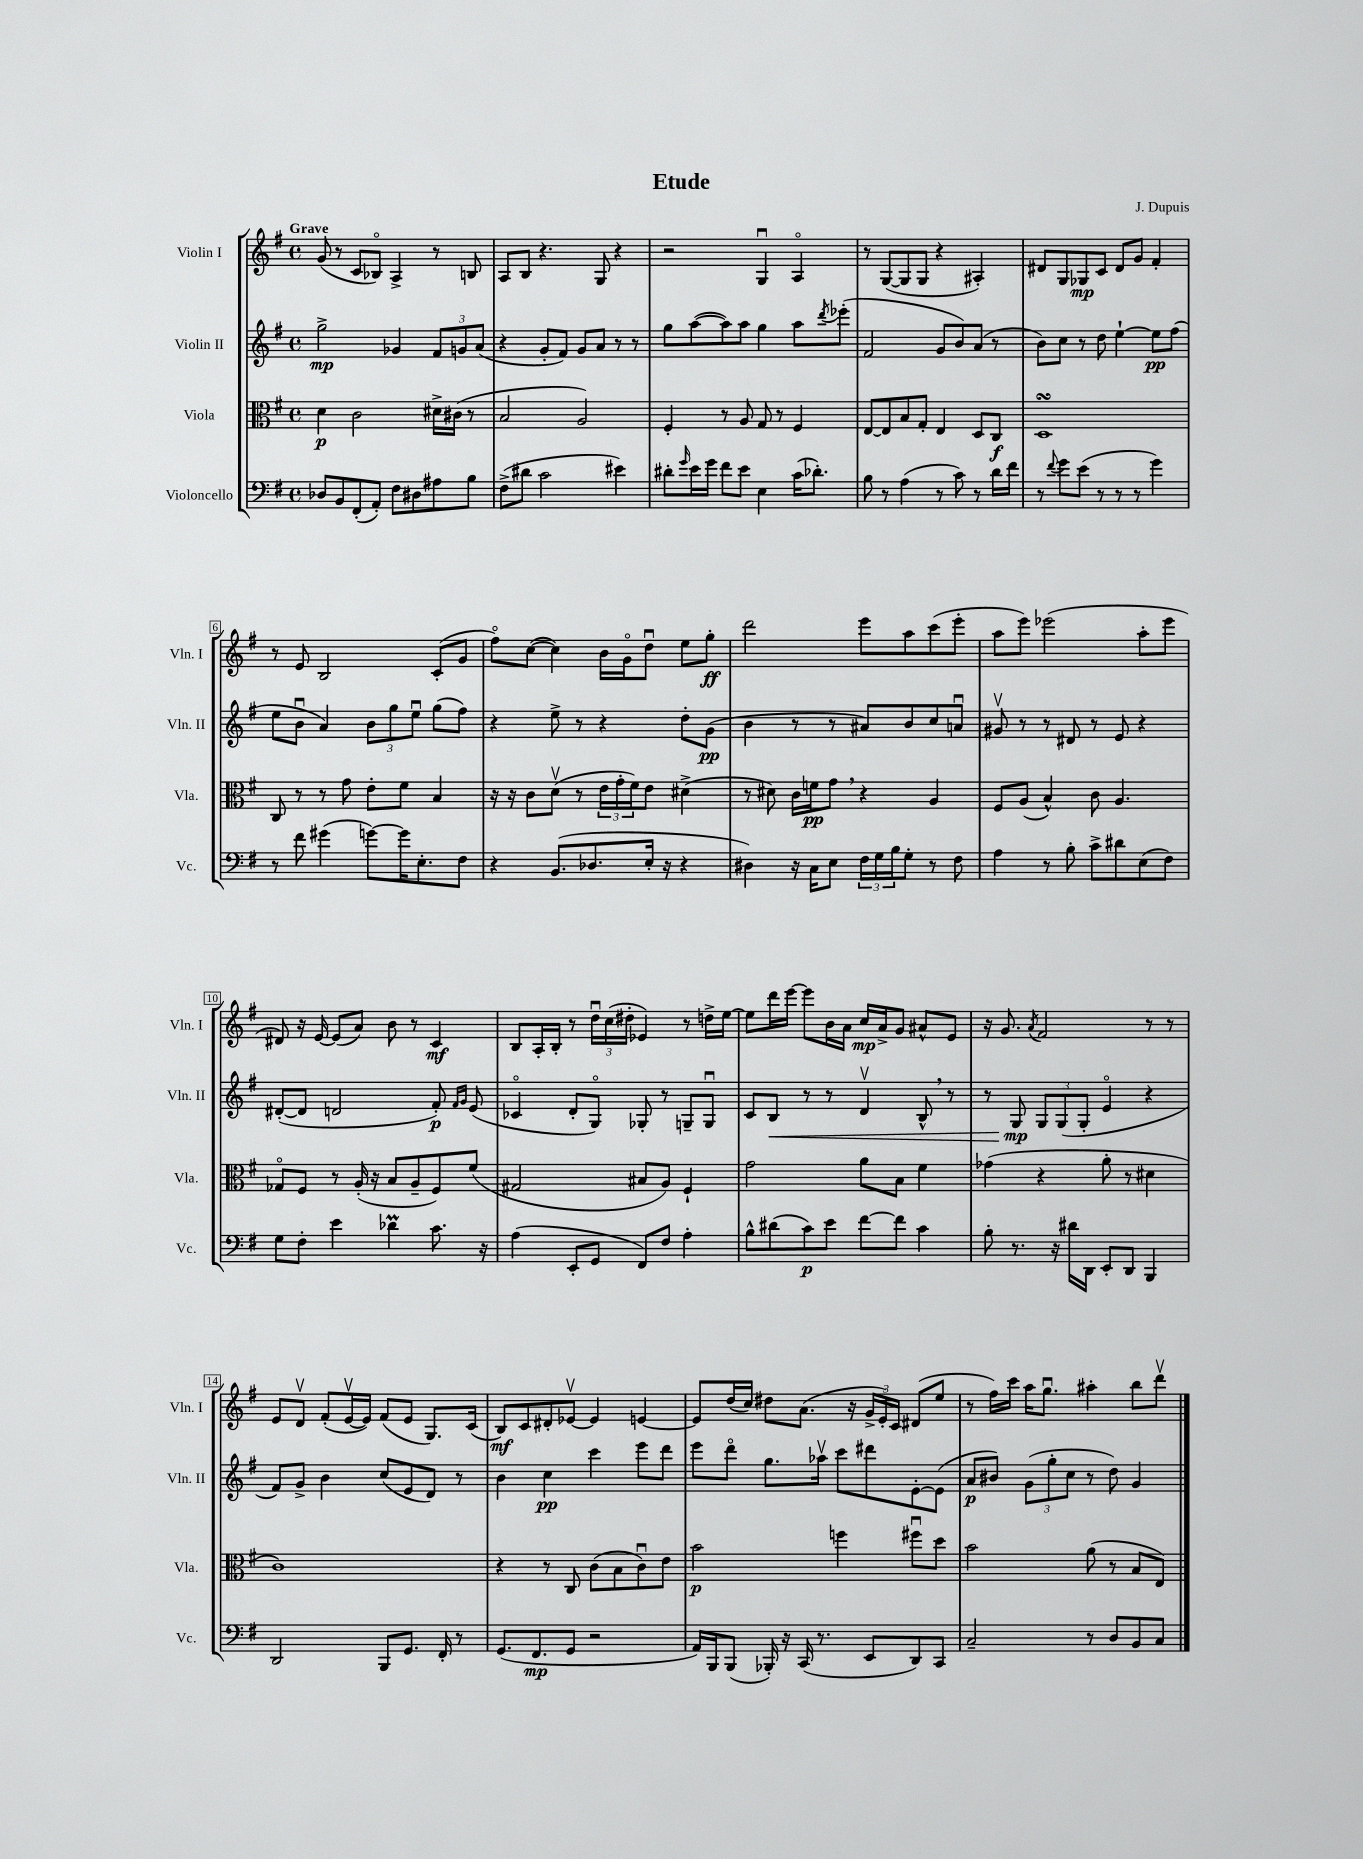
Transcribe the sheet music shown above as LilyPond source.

\header { title = "Etude" composer = "J. Dupuis" }
<<
\new StaffGroup <<
\new Staff = "s0" \with { instrumentName = "Violin I" shortInstrumentName = "Vln. I" } {
    \clef treble \key g \major \defaultTimeSignature \time 4/4 \tempo "Grave"
    g'8( r8 c'8 bes8\flageolet) a4-> r8 b8 |
    a8 b8 r4. g8 r4 |
    r2 g4\downbow a4\flageolet |
    r8 g8~( g8 g8 r4 ais4-.) |
    dis'8 g8 ges8\mp c'8 dis'8 g'8 fis'4-. |
    r8 e'8 b2 c'8-.( g'8 |
    fis''8\flageolet) c''8~( c''4) b'16 g'16\flageolet d''8\downbow e''8 g''8-.\ff |
    d'''2 e'''8 a''8 c'''8( e'''8-. |
    a''8 e'''8) ees'''2( a''8-. ees'''8 |
    dis'8) r16 e'16~ e'8( a'8) b'8 r8 c'4\mf |
    b8 a16-. b16-. r8 \tuplet 3/2 { d''16\downbow c''16( dis''16-. } ees'4) r8 d''16-> e''16~ |
    e''8 d'''16 e'''16~ e'''8 b'16 a'16 c''16\mp a'16-> g'8 ais'8-^ e'8 |
    r16 g'8. \acciaccatura { a'8 } fis'2 r8 r8 |
    e'8 d'8\upbow fis'8-.( e'16~\upbow e'16) fis'8( e'8 g8.) c'16( |
    b8\mf) c'8 dis'8-. ees'8~\upbow ees'4 e'4~ |
    e'8 d''16( c''16) dis''8 a'8.( r16 \tuplet 3/2 { g'16-> e'16-.) c'16 } dis'8( e''8 |
    r8 fis''16) c'''16 a''16 g''8.\downbow ais''4-. b''8 d'''8\upbow \bar "|." |
}
\new Staff = "s1" \with { instrumentName = "Violin II" shortInstrumentName = "Vln. II" } {
    \clef treble \key g \major \defaultTimeSignature \time 4/4
    g''2->\mp ges'4 \tuplet 3/2 { fis'8 g'8 a'8( } |
    r4 g'8-. fis'8) g'8 a'8 r8 r8 |
    g''8 a''8~( a''8) a''8 g''4 a''8 \acciaccatura { d'''8 } ees'''8-.( |
    fis'2 g'8 b'8) a'8( r8 |
    b'8) c''8 r8 d''8 e''4~-! e''8\pp fis''8( |
    e''8 b'8\downbow a'4) \tuplet 3/2 { b'8 g''8 e''8\downbow } g''8( fis''8) |
    r4 e''8-> r8 r4 d''8-. g'8\pp( |
    b'4 r8 r8 ais'8) b'8 c''8 a'8\downbow |
    gis'8\upbow r8 r8 dis'8 r8 e'8 r4 |
    dis'8~-.( dis'8 d'2 fis'8-.\p) \grace { fis'16 g'16 } e'8( |
    ces'4\flageolet d'8-. g8\flageolet) ges8-. r8 g8-- g8\downbow |
    c'8 b8\< r8 r8 d'4\upbow b8-^ \breathe r8 |
    r8 g8\mp\! \tuplet 3/2 { g8 g8( g8-. } e'4\flageolet r4 |
    fis'8) g'8-> b'4 c''8( e'8 d'8) r8 |
    b'4 c''4\pp c'''4 e'''8 d'''8 |
    e'''8 d'''8\flageolet g''8. aes''16\upbow c'''8 dis'''8 e'8~-. e'8( |
    a'8\p bis'8) \tuplet 3/2 { g'8( g''8-. c''8 } r8 d''8) g'4 \bar "|." |
}
\new Staff = "s2" \with { instrumentName = "Viola" shortInstrumentName = "Vla." } {
    \clef alto \key g \major \defaultTimeSignature \time 4/4
    d'4\p c'2 dis'16-> cis'16( r8 |
    b2 a2) |
    fis4-. r8 a8 g8 r8 fis4 |
    e8~ e8 b8 g8-. e4 d8 c8\f |
    d1\turn |
    c8 r8 r8 g'8 e'8-. fis'8 b4 |
    r16 r16 c'8 d'8\upbow( r8 \tuplet 3/2 { e'16 g'16-. fis'16) } e'8 dis'4->( |
    r8 dis'8) c'16 f'16\pp g'8 \breathe r4 a4 |
    fis8 a8( b4-^) c'8 a4. |
    ges8\flageolet fis8 r8 a16-.( r16 b8 a8-- fis8) fis'8( |
    gis2 bis8 a8) fis4-! |
    g'2 a'8 b8 fis'4 |
    ges'4( r4 a'8-. r8 dis'4 |
    c'1) |
    r4 r8 c8 c'8( b8 c'8\downbow) e'8 |
    b'2\p f''4 fis''8\downbow d''8 |
    b'2 a'8( r8 b8 e8) \bar "|." |
}
\new Staff = "s3" \with { instrumentName = "Violoncello" shortInstrumentName = "Vc." } {
    \clef bass \key g \major \defaultTimeSignature \time 4/4
    des8 b,8 fis,8-.( a,8-.) fis8 dis8 ais8 b8 |
    fis8->( dis'8 c'2 eis'4) |
    dis'8-. \grace { g'16 } e'16 g'16 fis'8 e'8 e4 c'16( des'8.-.) |
    b8 r8 a4( r8 c'8) r8 d'16 fis'16 |
    r8 \appoggiatura { fis'8 } g'8 e'8( r8 r8 r8 g'4) |
    r8 fis'8 gis'4( g'8~) g'16 e8.-. fis8 |
    r4 b,8.( des8. e16-. r16 r4 |
    dis4) r16 c16 e8 \tuplet 3/2 { fis16 g16 b16 } g8-. r8 fis8 |
    a4 r8 b8-. c'8-> dis'8 e8( fis8) |
    g8 fis8-. e'4 des'4\prall c'8. r16 |
    a4( e,8-. g,8 fis,8) fis8 a4-. |
    b8-^ dis'8( c'8\p) e'8 fis'8~ fis'8 c'4 |
    b8-. r8. r16 dis'16 d,16 e,8-. d,8 b,,4 |
    d,2 b,,8 g,8. fis,16-. r8 |
    g,8.( fis,8.\mp g,8 r2 |
    a,16) b,,16 b,,8( bes,,16-.) r16 c,16( r8. e,8 d,8) c,8 |
    c2-- r8 d8 b,8 c8 \bar "|." |
}
>>
>>
\layout { \context { \Score \override BarNumber.stencil = #(make-stencil-boxer 0.1 0.3 ly:text-interface::print) } }
